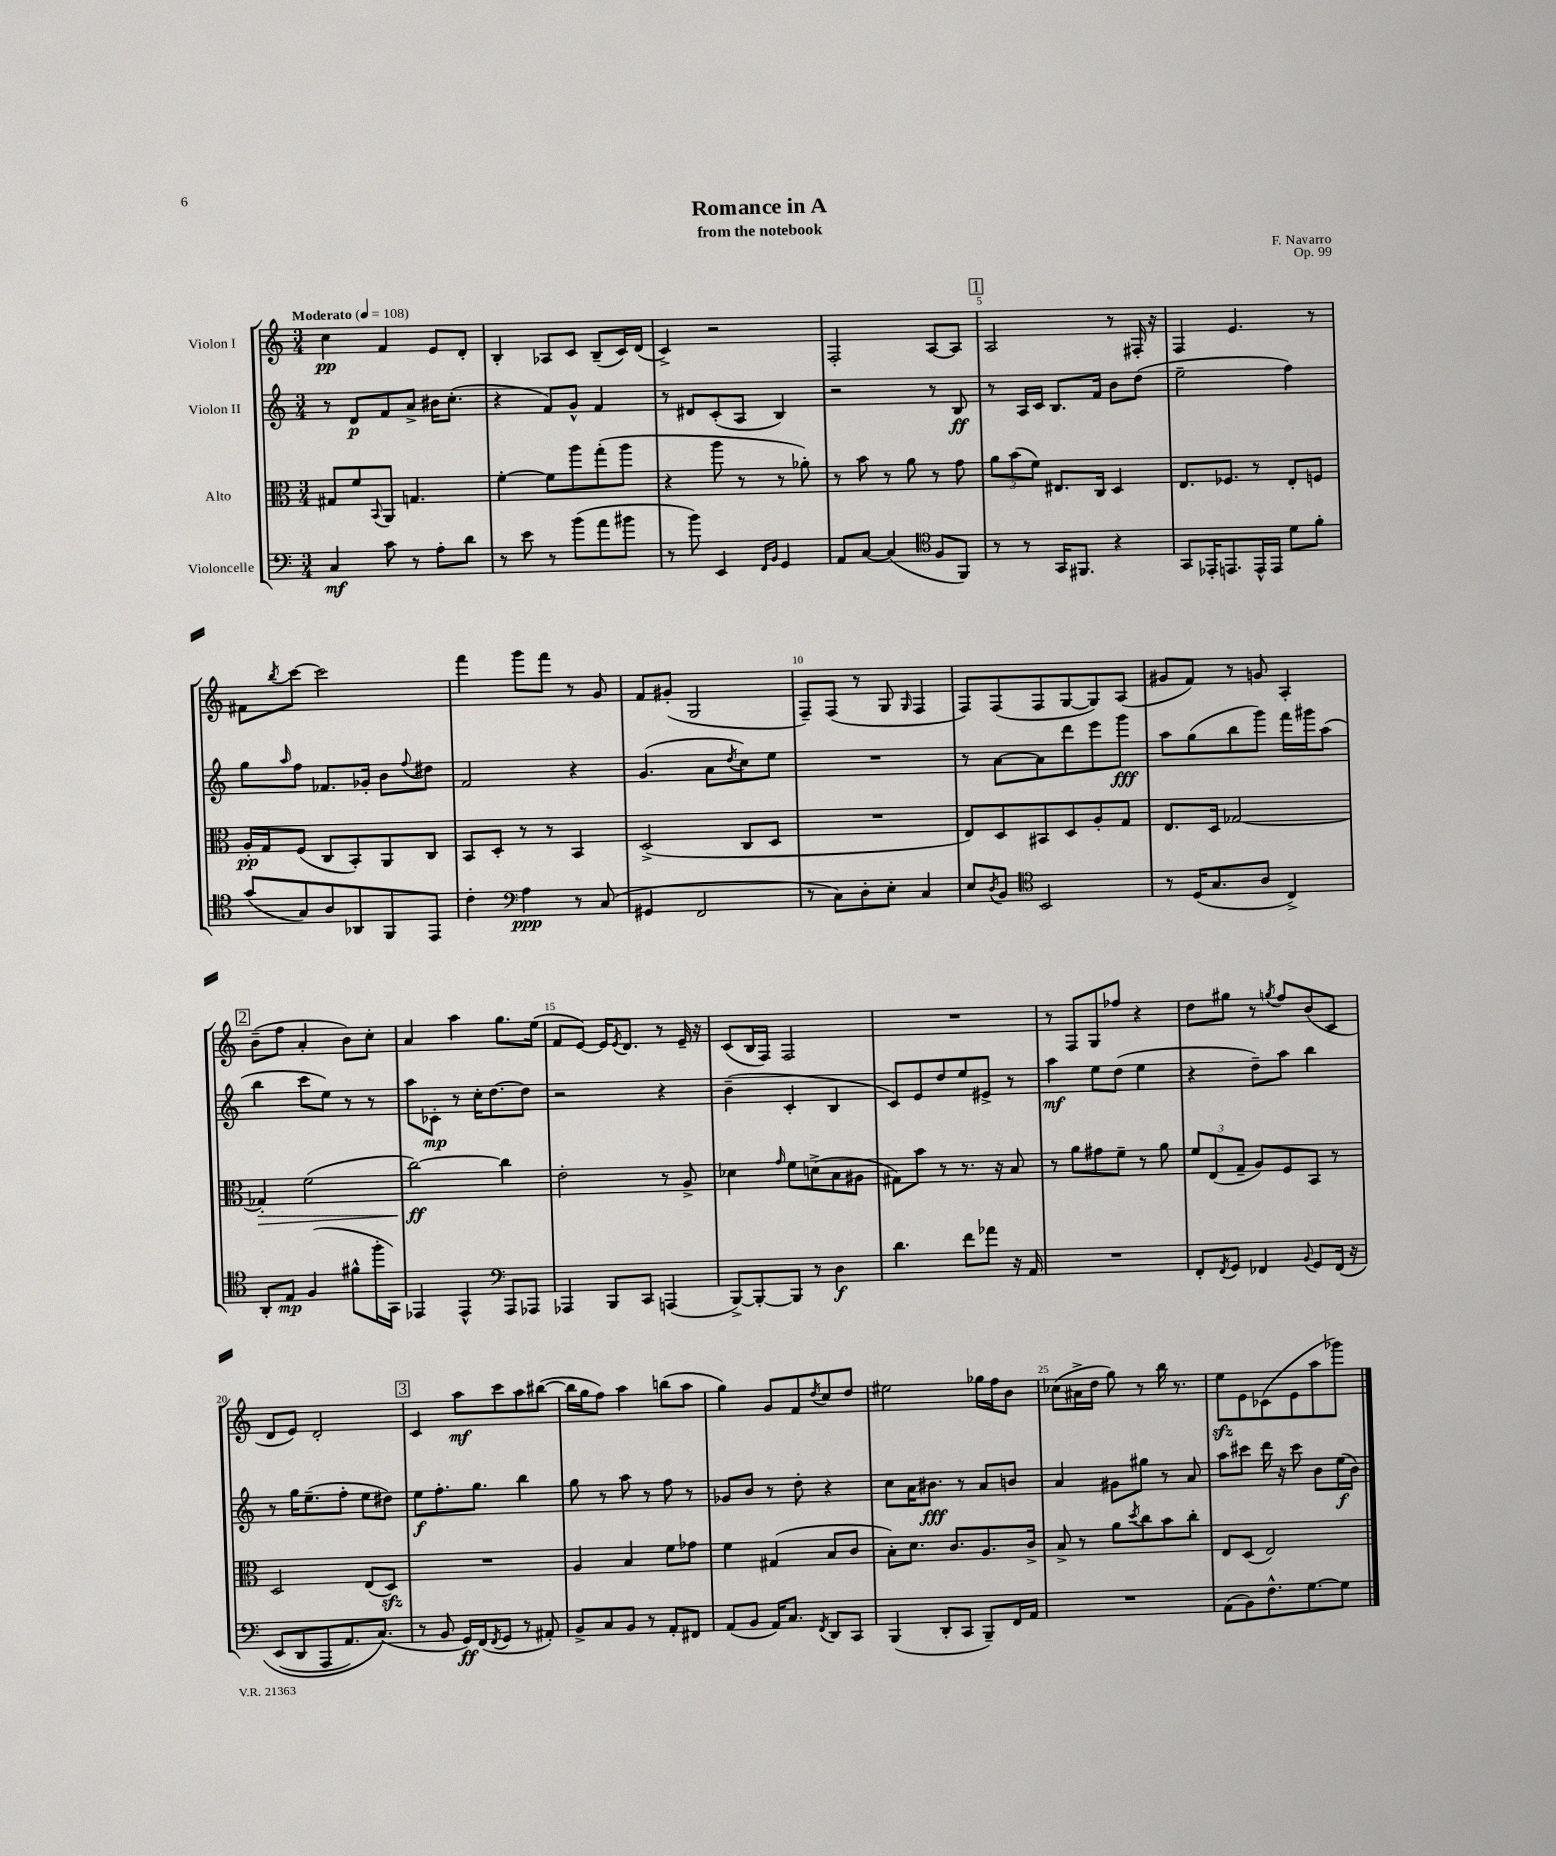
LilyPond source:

\header { title = "Romance in A" composer = "F. Navarro" subtitle = "from the notebook" opus = "Op. 99" }
<<
\new StaffGroup <<
\new Staff = "s0" \with { instrumentName = "Violon I" } {
    \clef treble \key c \major \numericTimeSignature \time 3/4 \tempo "Moderato" 4 = 108
    c''4\pp f'4 e'8 d'8-. |
    b4-. aes8 c'8 b8--( c'16) d'16( |
    c'4->) r2 |
    f2-. a8~ a8 |
    \mark \markup { \box "1" } a2 r8 fis16-. r16 |
    f4 e'4. r8 |
    fis'8 \acciaccatura { b''8 } c'''8~ c'''2 |
    f'''4 g'''8 f'''8 r8 g'8 |
    f'8 gis'8-.( g2 |
    f8--) f8( r8 g8 \grace { g16 } f4 |
    f8) f8( f8 g8~ g8) a8( |
    gis'8 f'8) r8 g'8 a4-. |
    \mark \markup { \box "2" } b'8--( f''8 a'4-. b'8) c''8-. |
    a'4 a''4 g''8. e''16( |
    f'8 e'8~) e'16 \acciaccatura { e'8 } d'8. r8 e'16-- r16 |
    c'8( b16 f16) f2 |
    R2. |
    r8 f8 g8 fes''8 r4 |
    d''8 gis''8 r8 \acciaccatura { g''8 } f''8 b'8( c'8 |
    d'8 e'8) d'2-. |
    \mark \markup { \box "3" } c'4 a''8\mf c'''8 a''8 bis''8~( |
    bis''16 g''16 f''8) a''4 b''8( a''8 |
    g''4) g'8 f'8 \acciaccatura { d''8 } c''8 d''8 |
    eis''2 ges''16 f''16 b'8 |
    ces''8( ais'16-> d''16 g''8) r8 b''16 r8. |
    e''8\sfz e'8 ces'8( e'8 a''8 ges'''8) \bar "|." |
}
\new Staff = "s1" \with { instrumentName = "Violon II" } {
    \clef treble \key c \major \numericTimeSignature \time 3/4
    r8 d'8\p f'8 a'8-> bis'16 c''8.-.( |
    r4 f'8) g'8-^ f'4 |
    r8 dis'8 c'8-.( a8 b4) |
    r2 r8 b8\ff |
    \mark \markup { \box "1" } r8 a16 c'16 b8. f'16 b'8 d''8( |
    e''2-- f''4) |
    g''8 \grace { a''16 } f''8 fes'8. ges'16-. b'8 \appoggiatura { f''8 } dis''8 |
    f'2 r4 |
    g'4.( a'8 \acciaccatura { d''8 } c''8) e''8 |
    R2. |
    r8 a'8~ a'8 d'''8 e'''8 g'''8\fff |
    a''8 g''8( b''8 g'''8) f'''16 gis'''16 a''8( |
    \mark \markup { \box "2" } b''4 c'''8 e''8) r8 r8 |
    a''8 ces'8-.\mp r8 c''16-. d''8.~ d''8 |
    r2 r4 |
    b'4--( c'4-. b4 |
    c'8) e'8 d''8 e''8 eis'8-> r8 |
    a''4\mf e''8 d''8( e''4 |
    r4 d''8--) a''8 b''4 |
    r8 g''16 e''8.--( f''8-. e''8 dis''8) |
    \mark \markup { \box "3" } e''8\f f''8.-. g''8. b''4 |
    g''8 r8 a''8 r8 f''8 r8 |
    ges'8 b'8 r8 d''8-. r4 |
    c''8 a'16 bis'8.\fff r8 a'8 b'8 |
    a'4 gis'8 gis''8 r8 a'8 |
    a''8 cis'''8 d'''16 r16 cis'''8 b'8 e''16\f( b'16) \bar "|." |
}
\new Staff = "s2" \with { instrumentName = "Alto" } {
    \clef alto \key c \major \numericTimeSignature \time 3/4
    gis8 f'8 \appoggiatura { b,8 } a,8 g4. |
    f'4~-. f'8 a''8 g''8-.( a''8 |
    r4 a''8 r8 r8 aes'8-.) |
    r8 b'8 r8 a'8 r8 g'8 |
    \mark \markup { \box "1" } \tuplet 3/2 { a'8 b'8( f'8) } eis8. c16 d4 |
    e8. fes8. r8 e8-. f8 |
    a16-.\pp g16 f8( c8 b,8-.) a,8 c8 |
    b,8 d8-. r8 r8 b,4 |
    d2->( c8 d8 |
    R2. |
    e8) d8 bis,8 d8 a8-. g8 |
    e8. d16 ges2~ |
    \mark \markup { \box "2" } ges4-.\> f'2( |
    c''2~\ff\!) c''4 |
    e'2-. r8 a8-> |
    des'4 \grace { g'16 } f'8 d'8->( b8 ais8 |
    gis8) b'8 r8 r8. r16 b8 |
    r8 a'8 gis'8 f'8-- r8 a'8 |
    \tuplet 3/2 { f'8 e8( g8-- } a8) f8 b,8 r8 |
    d2 e8( d8\sfz) |
    \mark \markup { \box "3" } R2. |
    a4 b4 f'8 ges'8 |
    f'4 gis4( b8 c'8 |
    b8-.) d'8. c'8. a8. c'16-> |
    b8-> r8 a'8 \acciaccatura { d''8 } c''8 b'8 c''8-. |
    e8 d8( e2) \bar "|." |
}
\new Staff = "s3" \with { instrumentName = "Violoncelle" } {
    \clef bass \key c \major \numericTimeSignature \time 3/4
    c4\mf c'8 r8 a8-. d'8 |
    r8 e'8 r8 b'8( a'8 bis'8 |
    r8 b'8) e,4 \grace { f,16 b,16 } g,4 |
    a,8 c8~ c4( \clef tenor f8 f,8) |
    \mark \markup { \box "1" } r8 r8 g,16 fis,8. r4 |
    g,8 ees,16-. e,8. e,16-^ e,16 d'8 f'8-. |
    g'8( g8) a8 aes,8 f,8 e,8 |
    c'4-. \clef bass a4\ppp r8 c8( |
    gis,4 f,2 |
    r8 c8) d8-. e8-. c4 |
    e8 \acciaccatura { d8 } b,8 \clef tenor b,2 |
    r8 d16( g8. a8 c4->) |
    \mark \markup { \box "2" } a,8-. e8\mp f4( fis'8-^ f''16-. g,16) |
    ees,4 ees,4-^ \clef bass a,,8 aes,,8 |
    aes,,4 b,,8 c,8 a,,4( |
    b,,8~->) b,,8~-. b,,8 r8 d4\f |
    d'4. f'8 aes'8 r16 a,16 |
    R2. |
    f,8-. \acciaccatura { f,8 } g,8 fes,4 \appoggiatura { b,8 } g,8 fes,16\( r16 |
    e,8( d,8 a,,8 a,8.) c8.(\) |
    \mark \markup { \box "3" } r8 b,8 g,16\ff) f,16( \acciaccatura { f,8 } g,8 r8 ais,8-.) |
    b,8-> c8 b,8 r8 a,8-. fis,8 |
    a,8( b,8 a,16) c8. \acciaccatura { f,8 } d,8 c,8 |
    b,,4( d,8-. c,8 b,,8--) f,16 a,16 |
    R2. |
    a,8( b,8) f8.-^ g8.~ g8 \bar "|." |
}
>>
>>
\layout { \context { \Score \override BarNumber.break-visibility = ##(#f #t #t) barNumberVisibility = #(every-nth-bar-number-visible 5) } }
